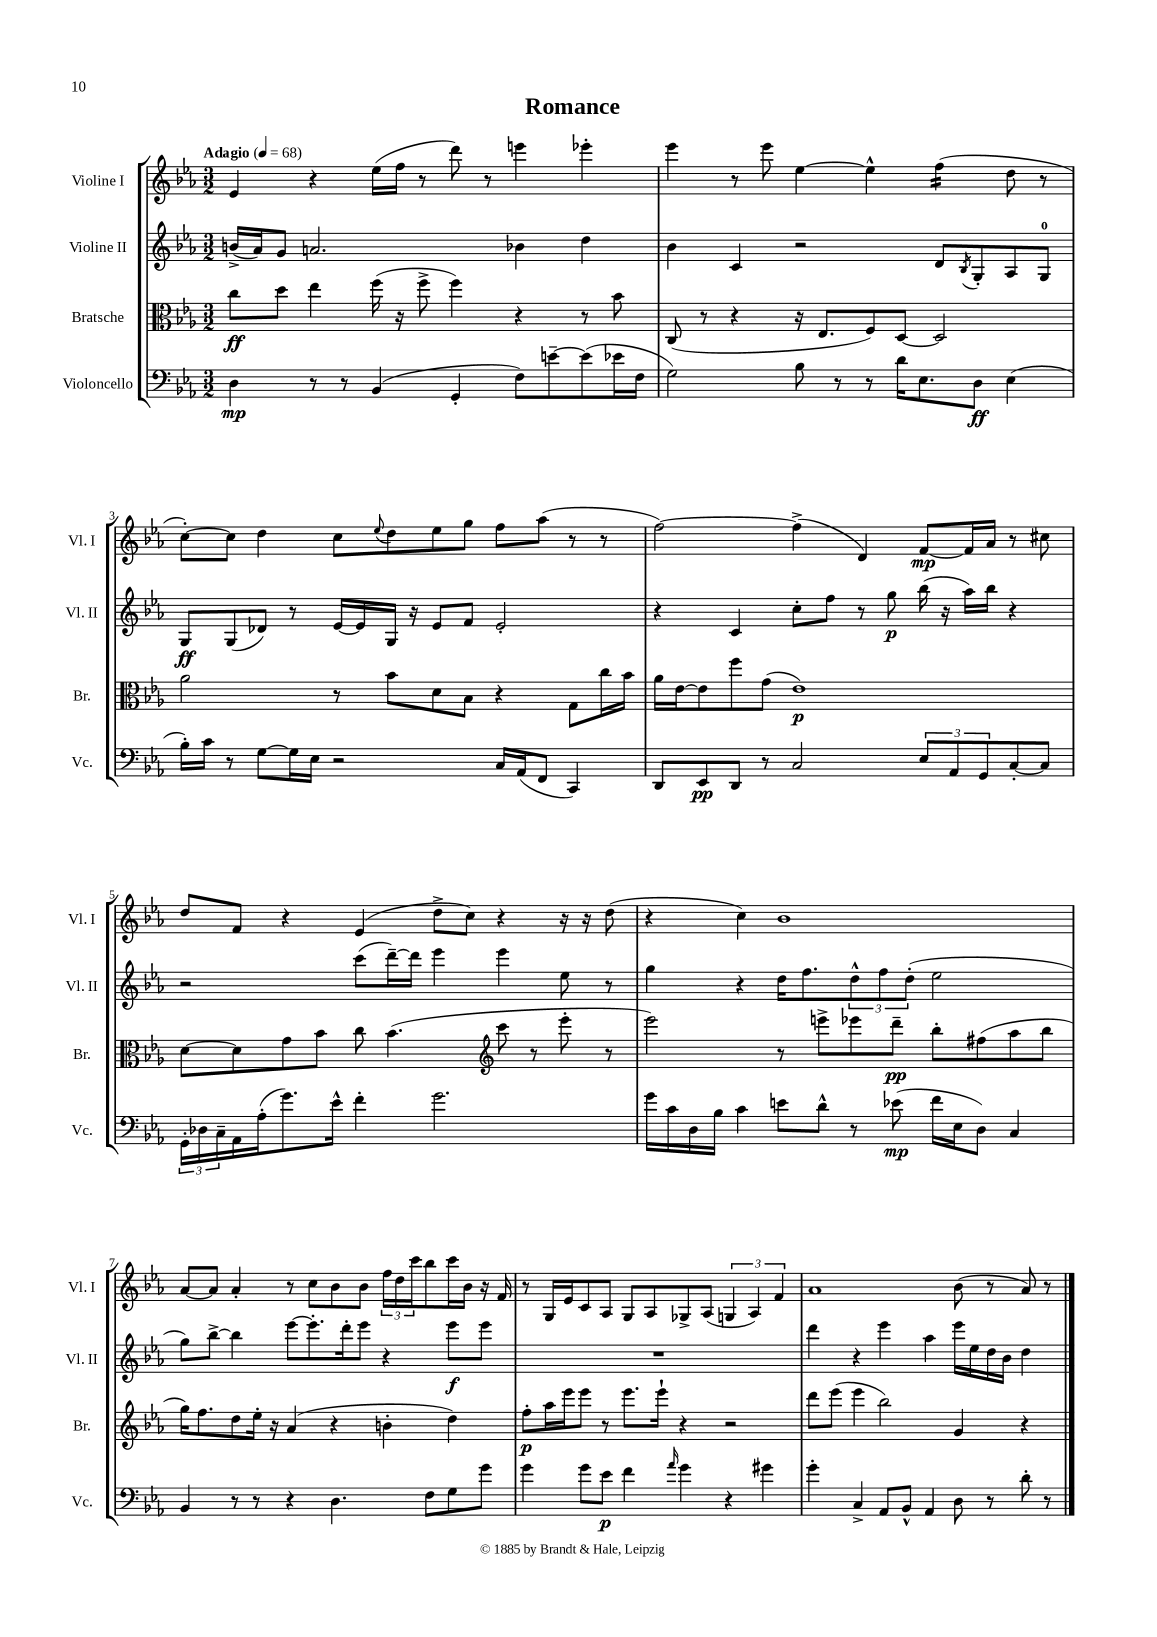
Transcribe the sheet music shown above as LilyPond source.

\header { title = "Romance" }
<<
\new StaffGroup <<
\new Staff = "s0" \with { instrumentName = "Violine I" shortInstrumentName = "Vl. I" } {
    \clef treble \key ees \major \numericTimeSignature \time 3/2 \tempo "Adagio" 4 = 68
    ees'4 r4 ees''16( f''16 r8 d'''8) r8 e'''4 ees'''4-. |
    ees'''4 r8 ees'''8 ees''4~ ees''4-^ f''4:16( d''8 r8 |
    c''8~-.) c''8 d''4 c''8 \appoggiatura { ees''8 } d''8 ees''8 g''8 f''8 aes''8( r8 r8 |
    f''2~) f''4->( d'4) f'8~\mp f'16 aes'16 r8 cis''8 |
    d''8 f'8 r4 ees'4( d''8-> c''8) r4 r16 r16 d''8( |
    r4 c''4) bes'1 |
    aes'8~ aes'8 aes'4-. r8 c''8 bes'8 bes'8 \tuplet 3/2 { f''16 d''16 c'''16 } bes''8 c'''16 bes'16 r16 f'16 |
    r8 g16 ees'16 c'8 aes8 g8 aes8 ges8-> aes8( \tuplet 3/2 { g4 aes4) f'4 } |
    aes'1 bes'8( r8 aes'8) r8 \bar "|." |
}
\new Staff = "s1" \with { instrumentName = "Violine II" shortInstrumentName = "Vl. II" } {
    \clef treble \key ees \major \numericTimeSignature \time 3/2
    b'16->( aes'16) g'8 a'2. bes'4 d''4 |
    bes'4 c'4 r2 d'8 \acciaccatura { bes8 } g8-. aes8 g8-0 |
    g8\ff g8( des'8) r8 ees'16~ ees'16 g16 r16 ees'8 f'8 ees'2-. |
    r4 c'4 c''8-. f''8 r8 g''8\p bes''16( r16 aes''16) bes''16 r4 |
    r2 c'''8( d'''16~--) d'''16 ees'''4 ees'''4 ees''8 r8 |
    g''4 r4 d''16 f''8. \tuplet 3/2 { d''8-^ f''8 d''8-.( } ees''2 |
    g''8) bes''8~-> bes''4 ees'''8~ ees'''8.-. d'''16-. ees'''8 r4 ees'''8\f ees'''8 |
    R1. |
    d'''4 r4 ees'''4 aes''4 ees'''16 ees''16 d''16 bes'16 d''4 \bar "|." |
}
\new Staff = "s2" \with { instrumentName = "Bratsche" shortInstrumentName = "Br." } {
    \clef alto \key ees \major \numericTimeSignature \time 3/2
    c''8\ff d''8 ees''4 f''16( r16 f''8-> f''4) r4 r8 bes'8 |
    c8( r8 r4 r16 ees8. f8) d8~ d2 |
    aes'2 r8 bes'8 d'8 bes8 r4 g8 c''16 bes'16 |
    aes'16 ees'16~ ees'8 f''8 g'8( ees'1\p) |
    d'8~ d'8 g'8 bes'8 c''8 bes'4.( \clef treble c'''8 r8 ees'''8-. r8 |
    ees'''2) r8 e'''8-> ees'''8 d'''8--\pp bes''8-. fis''8( aes''8 bes''8 |
    g''16) f''8. d''8 ees''16-. r16 aes'4( r4 b'4-. d''4) |
    f''8-.\p aes''16 ees'''16 ees'''8 r8 ees'''8. ees'''16-! r4 r2 |
    d'''8 ees'''8( ees'''4 bes''2) g'4 r4 \bar "|." |
}
\new Staff = "s3" \with { instrumentName = "Violoncello" shortInstrumentName = "Vc." } {
    \clef bass \key ees \major \numericTimeSignature \time 3/2
    d4\mp r8 r8 bes,4( g,4-. f8) e'8~-- e'8( ees'16 f16 |
    g2) bes8 r8 r8 d'16 ees8. d8\ff ees4( |
    bes16-.) c'16 r8 g8~ g16 ees16 r2 c16 aes,16( f,8 c,4) |
    d,8 ees,8\pp d,8 r8 c2 \tuplet 3/2 { ees8 aes,8 g,8 } c8~-. c8 |
    \tuplet 3/2 { g,16-. des16 c16-- } aes,16 aes16-.( g'8.) ees'16-^ f'4-. g'2. |
    g'16 c'16 d16 bes16 c'4 e'8 d'8-^ r8 ees'8\mp( f'16 ees16 d8) c4 |
    bes,4 r8 r8 r4 d4. f8 g8 g'8 |
    g'4 g'8 ees'8\p f'4 \grace { aes'16 } g'4 r4 gis'4 |
    g'4-. c4-> aes,8 bes,8-^ aes,4 d8 r8 d'8-. r8 \bar "|." |
}
>>
>>
